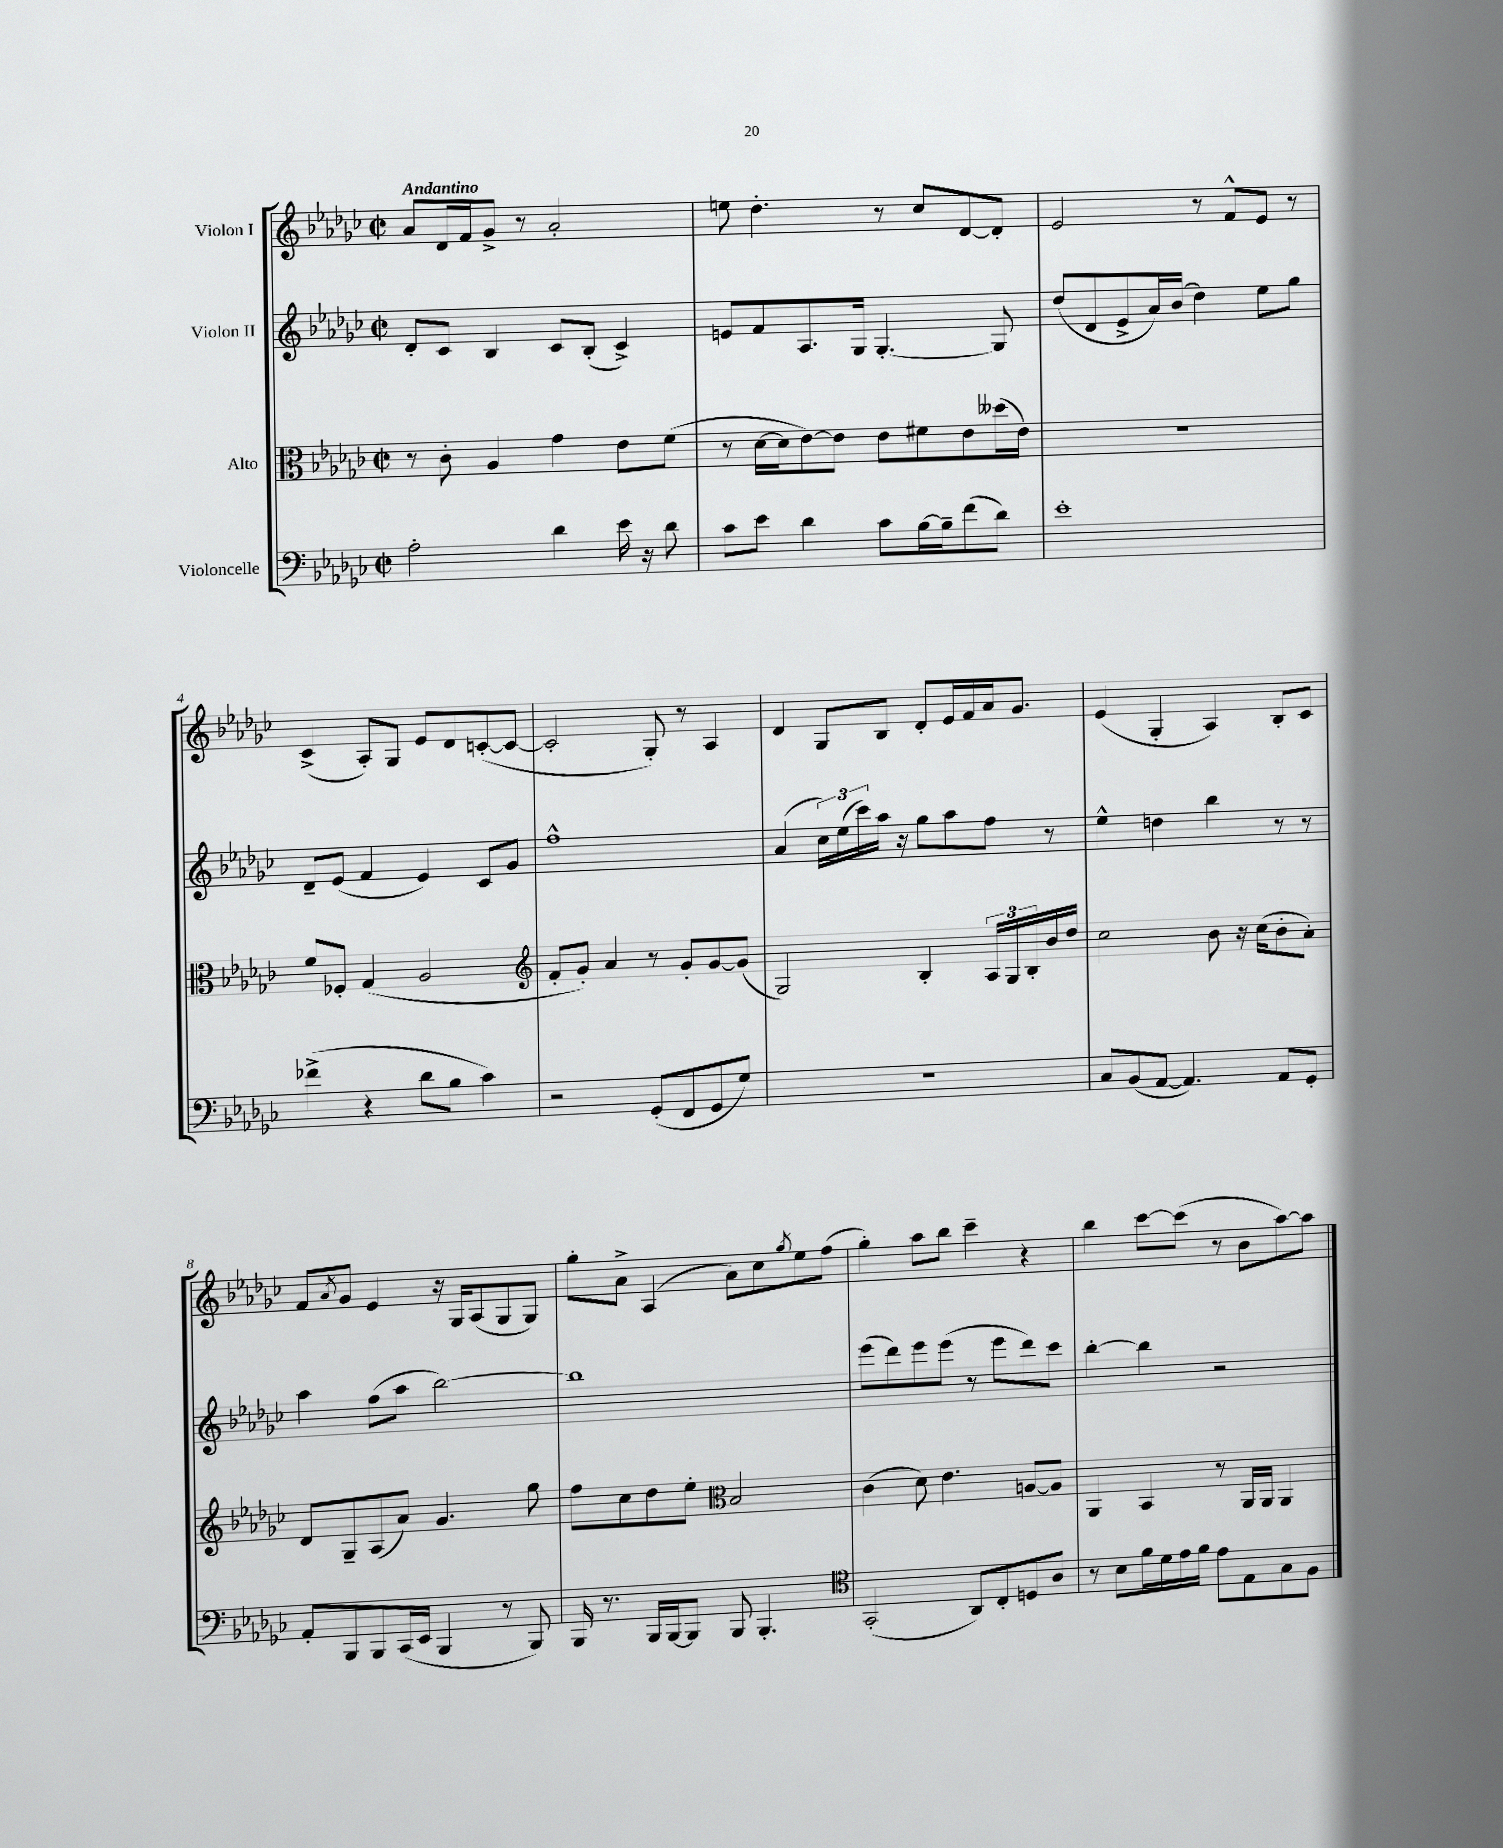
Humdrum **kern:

**kern	**kern	**kern	**kern
*part4	*part3	*part2	*part1
*staff4	*staff3	*staff2	*staff1
*I"Violoncelle	*I"Alto	*I"Violon II	*I"Violon I
*clefF4	*clefC3	*clefG2	*clefG2
*k[b-e-a-d-g-c-]	*k[b-e-a-d-g-c-]	*k[b-e-a-d-g-c-]	*k[b-e-a-d-g-c-]
*M2/2	*M2/2	*M2/2	*M2/2
*met(c|)	*met(c|)	*met(c|)	*met(c|)
=1	=1	=1	=1
!	!	!	!LO:TX:a:B:t=Andantino
2A-'\	8r	8d-'/L	8a-/L
.	8c-'\	8c-/J	16d-/L
.	.	.	16f/J
.	4A-/	4B-/	8g-^/J
.	.	.	8r
4d-\	4g-\	8c-/L	2a-'/
.	.	(8B-'/J	.
16e-\	8e-\L	4c-^/)	.
16r	.	.	.
8d-\	(8f\J	.	.
=2	=2	=2	=2
8c-\L	8r	8en/L	8een\
8e-\J	[16d-\LL	8f/	4.dd-'\
.	16d-\J]	.	.
4d-\	[8e-\)	8.A-/	.
.	8e-\J]	.	.
.	.	16G-/Jk	.
8c-\L	8e-\L	[4.G-'/	8r
[16B-\L	8f#X\	.	8cc-/L
16B-~\J]	.	.	.
(8f\	8e-\	.	[8d-/
8d-\J)	(16dd--X\L	8G-/]	8d-'/J]
.	16e-\JJ)	.	.
=3	=3	=3	=3
1e-'	1r	(8dd-/L	2e-/
.	.	8d-/	.
.	.	8e-^/	.
.	.	16a-/L)	.
.	.	(16b-/JJ	.
.	.	4dd-\)	8r
.	.	.	8f^^/L
.	.	8ee-\L	8e-/J
.	.	8gg-\J	8r
!!LO:LB:g=z
=4	=4	=4	=4
(4f-X^\	8f/L	8d-~/L	(4c-^/
.	8F-X'/J	(8e-/J	.
4r	(4G-/	4f/	8A-'/L)
.	.	.	8G-/J
8d-\L	2A-/	4e-/)	8e-/L
8B-\J	.	.	8d-/
4c-\)	.	8c-/L	([8cn'/
.	.	8g-/J	8c/J_
=5	=5	=5	=5
*	*clefG2	*	*
2r	8f'/L	1ff^^	2c'/]
.	8g-'/J)	.	.
.	4a-/	.	.
(8GG-'/L	8r	.	8G-'/)
8FF/	8g-'/L	.	8r
8GG-/	[8g-/	.	4A-/
8G-/J)	(8g-/J]	.	.
=6	=6	=6	=6
1r	2G-/)	(4a-/	4d-/
.	.	24cc-\LL)	8G-/L
.	.	(24ee-\	.
.	.	24ccc-\)	.
.	.	16aa-\JJ	8B-/J
.	.	16r	.
.	4B-'/	8gg-\L	8d-'/L
.	.	8aa-\	16e-/L
.	.	.	16f/
.	24A-/LL	8ff\J	16a-/J
.	24G-/	.	.
.	.	.	8.g-/J
.	24B-'/	.	.
.	16b-/	8r	.
.	16dd-/JJ	.	.
=7	=7	=7	=7
8C-/L	2cc-\	4ee-^^\	(4e-/
(8BB-/	.	.	.
[8AA-/J	.	4ddn\	4G-'/
4.AA-/])	.	.	.
.	8b-\	4bb-\	4A-/)
.	16r	.	.
.	(16cc-\KL	.	.
8AA-/L	8b-'\	8r	8B-'/L
8GG-'/J	8a-'\J)	8r	8c-/J
!!LO:LB:g=z
=8	=8	=8	=8
8AA-'/L	8d-/L	4aa-\	8f/L
.	.	.	8qa-/
8BBB-/	8G-~/	.	8g-/J
8BBB-/	(8A-/	(8ff\L	4e-/
(16CC-/L	8a-/J)	8aa-\J	.
16EE-/JJ	.	.	.
4BBB-/	4.g-/	[2bb-\)	16r
.	.	.	16G-/KL
.	.	.	(8A-/
8r	.	.	8G-/
8BBB-/)	8gg-\	.	8G-/J)
=9	=9	=9	=9
16BBB-/	8ff\L	1bb-]	8gg-'\L
8.r	.	.	.
.	8cc-\	.	8a-^\J
16BBB-/LL	8dd-\	.	(4A-/
[16BBB-/J	.	.	.
8BBB-/J]	8ee-'\J	.	.
*	*clefC3	*	*
8BBB-/	2B-/	.	8a-\L)
4.BBB-'/	.	.	8cc-\
.	.	.	8qgg-/
.	.	.	8ee-\
.	.	.	(8ff\J
=10	=10	=10	=10
*clefC4	*	*	*
(2GG-'/	(4c-\	(8eee-\L	4gg-'\)
.	.	8ddd-\)	.
.	8d-\)	8eee-\	8aa-\L
.	4.e-\	(8eee-\J	8bb-\J
8AA-/L)	.	8r	4ccc-~\
8C-'/	.	8eee-\L	.
8Dn/	[8An/L	8ddd-\)	4r
8A-/J	8A/J]	8ccc-\J	.
=11	=11	=11	=11
8r	4AA-/	[4bb-'\	4bb-\
8B-\L	.	.	.
16f\L	4BB-/	4bb-\]	[8ccc-\L
16d-\	.	.	.
16e-\	.	.	(8ccc-\J]
16f\JJ	.	.	.
8e-\L	8r	2r	8r
8E-\	16AA-/LL	.	8b-\L
.	16AA-/JJ	.	.
8G-\	4AA-/	.	[8aa-\)
8F\J	.	.	8aa-\J]
==	==	==	==
*-	*-	*-	*-
